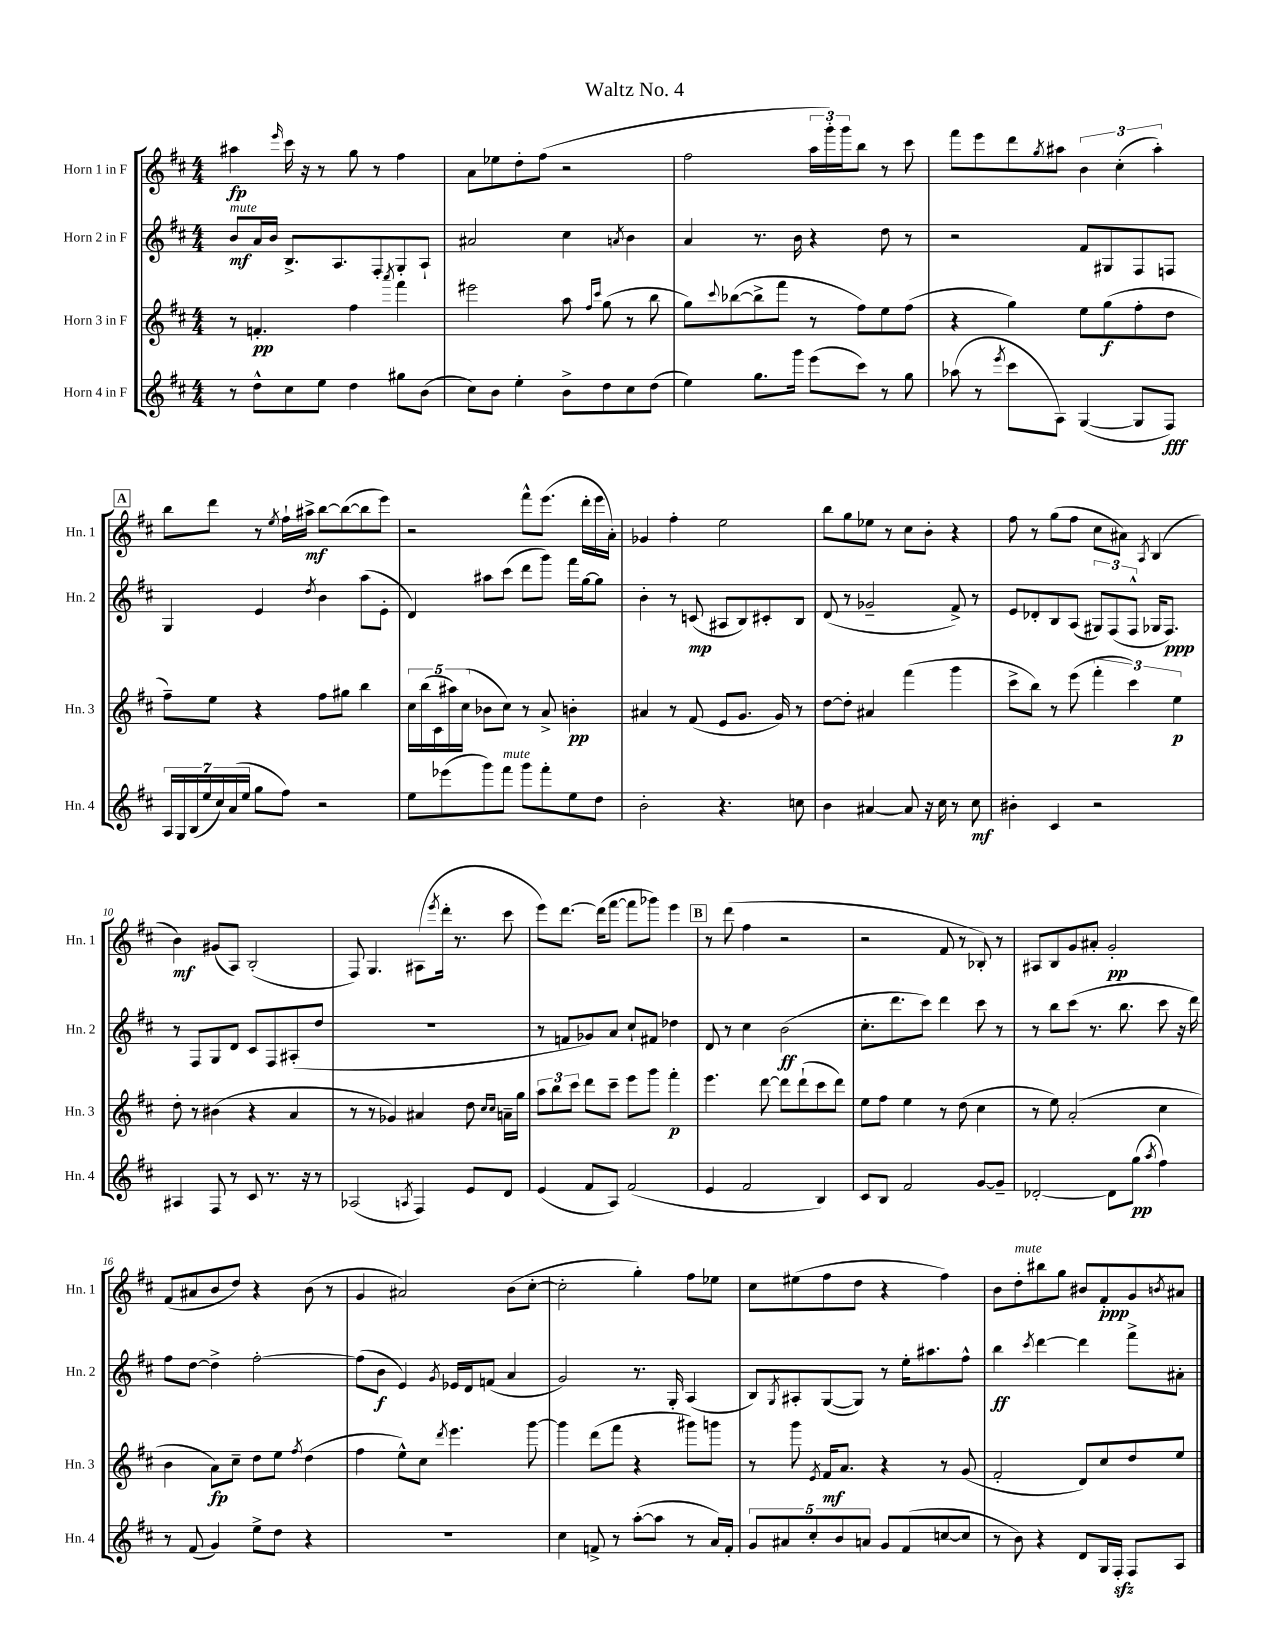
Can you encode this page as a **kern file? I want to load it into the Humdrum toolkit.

**kern	**kern	**kern	**kern
*staff4	*staff3	*staff2	*staff1
*clefG2	*clefG2	*clefG2	*clefG2
*k[f#c#]	*k[f#c#]	*k[f#c#]	*k[f#c#]
*M4/4	*M4/4	*M4/4	*M4/4
8r	8r	8b	4aa#
8dd^^	4.f'	16a	.
.	.	16b	.
.	.	.	16qqeee
8cc#	.	8.B^	16ccc#
.	.	.	16r
8ee	.	.	8r
.	.	8.A	.
4dd	4ff#	.	8gg
.	.	8F#'	8r
.	8qaaa	.	.
8gg#	4fff#	8G'	4ff#
(8b	.	8A`	.
=	=	=	=
8cc#)	2eee#	2a#	8a
8b	.	.	8ee-
4ee'	.	.	8dd'
.	.	.	(8ff#
8b^	8aa	4cc#	2r
.	16qqff#	.	.
.	16qqccc#	.	.
8dd	(8gg	.	.
.	.	8qa	.
8cc#	8r	4b	.
(8dd	8bb	.	.
=	=	=	=
4ee)	8gg)	4a	2ff#
.	8qqccc#	.	.
.	([8bb-	.	.
8.gg	8bb-^]	8.r	.
.	8fff#	.	.
16ggg	.	16b	.
(8eee	8r	4r	24aa
.	.	.	24ggg')
.	.	.	24ggg
8ccc#)	8ff#)	.	8bb
8r	8ee	8dd	8r
8gg	(8ff#	8r	8ccc#
=	=	=	=
(8aa-	4r	2r	8fff#
8r	.	.	8eee
8qeee	.	.	.
8ccc#	4gg)	.	8ddd
.	.	.	8qgg
8A)	.	.	8aa#
([4G	8ee	8f#	6b
.	(8gg	8G#	.
.	.	.	(6cc#'
8G]	8ff#'	8F#	.
.	.	.	6aa#')
8F#)	8dd	8F	.
=	=	=	=
28A	8ff#~)	4G	8bb
28G	.	.	.
(28B	.	.	.
28ee	.	.	.
.	8ee	.	8ddd
28cc#)	.	.	.
(28a	.	.	.
28ee	.	.	.
8gg	4r	4e	8r
.	.	.	8qee
8ff#)	.	.	16ff#`
.	.	.	16aa#^
.	.	8qdd	.
2r	8ff#	4b	[8bb
.	8gg#	.	(8bb_
.	4bb	(8aa	8bb]
.	.	8e'	8eee)
=	=	=	=
8ee	20cc#	4d)	2r
.	(20bb	.	.
.	20c#	.	.
(8eee-	.	.	.
.	20aa#)	.	.
.	(20cc#	.	.
8ggg)	8b-	8aa#	.
8fff#	8cc#)	(8ccc#	.
8ggg	8r	8ddd	8fff#^^
8fff#'	8a^	8ggg)	(8.eee
8ee	4b'	16fff#	.
.	.	[16gg	16ddd'
8dd	.	8gg]	16eee
.	.	.	16a')
=	=	=	=
2b'	4a#	4b'	4g-
.	8r	8r	4ff#'
.	(8f#	(8c	.
4.r	8e	8A#	2ee
.	8.g	8B)	.
.	.	8c#'	.
.	16g)	.	.
8cc	8r	8B	.
=	=	=	=
4b	[8dd	(8d	8bb
.	8dd']	8r	8gg
[4a#	4a#	2g-~	8ee-
.	.	.	8r
8a#]	(4fff#	.	8cc#
16r	.	.	8b'
16cc#	.	.	.
8r	4ggg	8f#^)	4r
8cc#	.	8r	.
=	=	=	=
4b#'	8ccc#^	8e	8ff#
.	8bb)	8d-'	8r
4c#	8r	8B	(8gg
.	(8eee	(8A	8ff#
2r	6fff#'	12G#)	8cc#
.	.	(12F#	.
.	.	.	8a#)
.	6ccc#)	12F#^^	.
.	.	.	8qA
.	.	16G-	(4B
.	.	8.F#)	.
.	6ee	.	.
=	=	=	=
4A#	8dd'	8r	4b)
.	8r	8F#	.
8F#	(4b#	8G	(8g#
8r	.	8d	8A)
8c#	4r	8c#	(2B'
8.r	.	8F#	.
.	4a	(8A#'	.
16r	.	.	.
8r	.	8dd	.
=	=	=	=
(2A-	8r	1r	8F#)
.	8r	.	4.G
.	4g-)	.	.
8qA	.	.	.
4F#)	4a#	.	(8A#
.	.	.	8qeee
.	.	.	16ddd'
.	.	.	8.r
8e	8dd	.	.
.	16qqcc#	.	.
.	16qqcc#	.	.
8d	16a~	.	8ccc#
.	16gg	.	.
=	=	=	=
(4e	12aa	8r	8eee)
.	12bb	.	.
.	.	8f	[8.ddd
.	12ccc#	.	.
8f#	8ddd	8g-)	.
.	.	.	(16ddd]
8A)	8ccc#~	8a	[8fff#
(2f#	8eee	8cc#`	8fff#]
.	8ggg	8f#	8ggg-)
.	4fff#'	4dd-	4eee
=	=	=	=
4e	4.eee	8d	8r
.	.	8r	(8ddd
2f#	.	4cc#	4ff#
.	[8ddd	.	.
.	8ddd]	(2b	2r
.	(8ddd`	.	.
4B)	8ccc#	.	.
.	8ddd)	.	.
=	=	=	=
8c#	8ee	8.cc#'	2r
8B	8ff#	.	.
.	.	8.ddd	.
2f#	4ee	.	.
.	.	8ccc#)	.
.	8r	4ddd	8f#
.	(8dd	.	8r
[8g	4cc#	8ccc#	8B-')
8g~]	.	8r	8r
=	=	=	=
[2d-'	8r	8r	8A#
.	8ee)	8bb	8B
.	(2a'	(8ccc#	8g
.	.	8.r	8a#'
8d-]	.	.	2g'
.	.	8.bb	.
(8gg	.	.	.
8qaa	.	.	.
4ff#)	4cc#	8ccc#	.
.	.	16r	.
.	.	16ddd)	.
=	=	=	=
8r	4b	8ff#	(8f#
(8f#	.	[8dd	8a#
4g)	8a)	4dd^]	8b
.	8cc#~	.	8dd)
8ee^	8dd	[2ff#'	4r
8dd	8ee	.	.
.	8qff#	.	.
4r	(4dd	.	(8b
.	.	.	8r
=	=	=	=
1r	4ff#	(8ff#]	4g
.	.	8b	.
.	8ee^^)	4e)	2a#)
.	8cc#	.	.
.	8qddd	8qg	.
.	4.eee	16e-	.
.	.	16d	.
.	.	(8f	.
.	.	4a	(8b
.	[8ggg	.	[8cc#'
=	=	=	=
4cc#	4ggg]	2g)	2cc#']
8f^	(8ddd	.	.
8r	8fff#	.	.
([8aa'	4r	8.r	4gg')
8aa]	.	.	.
.	.	16G'	.
8r	8ggg#)	(4A	8ff#
16a)	8ggg	.	8ee-
16f'	.	.	.
=	=	=	=
10g	8r	8B)	8cc#
10a#	.	.	.
.	.	8qG	.
.	8ggg	8A#'	(8ee#
10cc#'	.	.	.
.	8qe	.	.
.	16f#	([8G	8ff#
10b	.	.	.
.	8.a	.	.
.	.	8G])	8dd
10a	.	.	.
8g	4r	8r	4r
(8f#	.	16ee'	.
.	.	8.aa#	.
[8cc	8r	.	4ff#)
8cc]	(8g	8ff#^^	.
=	=	=	=
8r	2f#'	4bb	8b
8b)	.	.	8dd'
.	.	8qccc#	.
4r	.	[4ddd	8bb#
.	.	.	8gg
8d	8d)	4ddd]	8b#
16G	8cc#	.	8f#'
16F#'	.	.	.
8F#	8dd	8fff#^	8g
.	.	.	8qb
8A	8ee	8a#'	8a#
==	==	==	==
*-	*-	*-	*-
